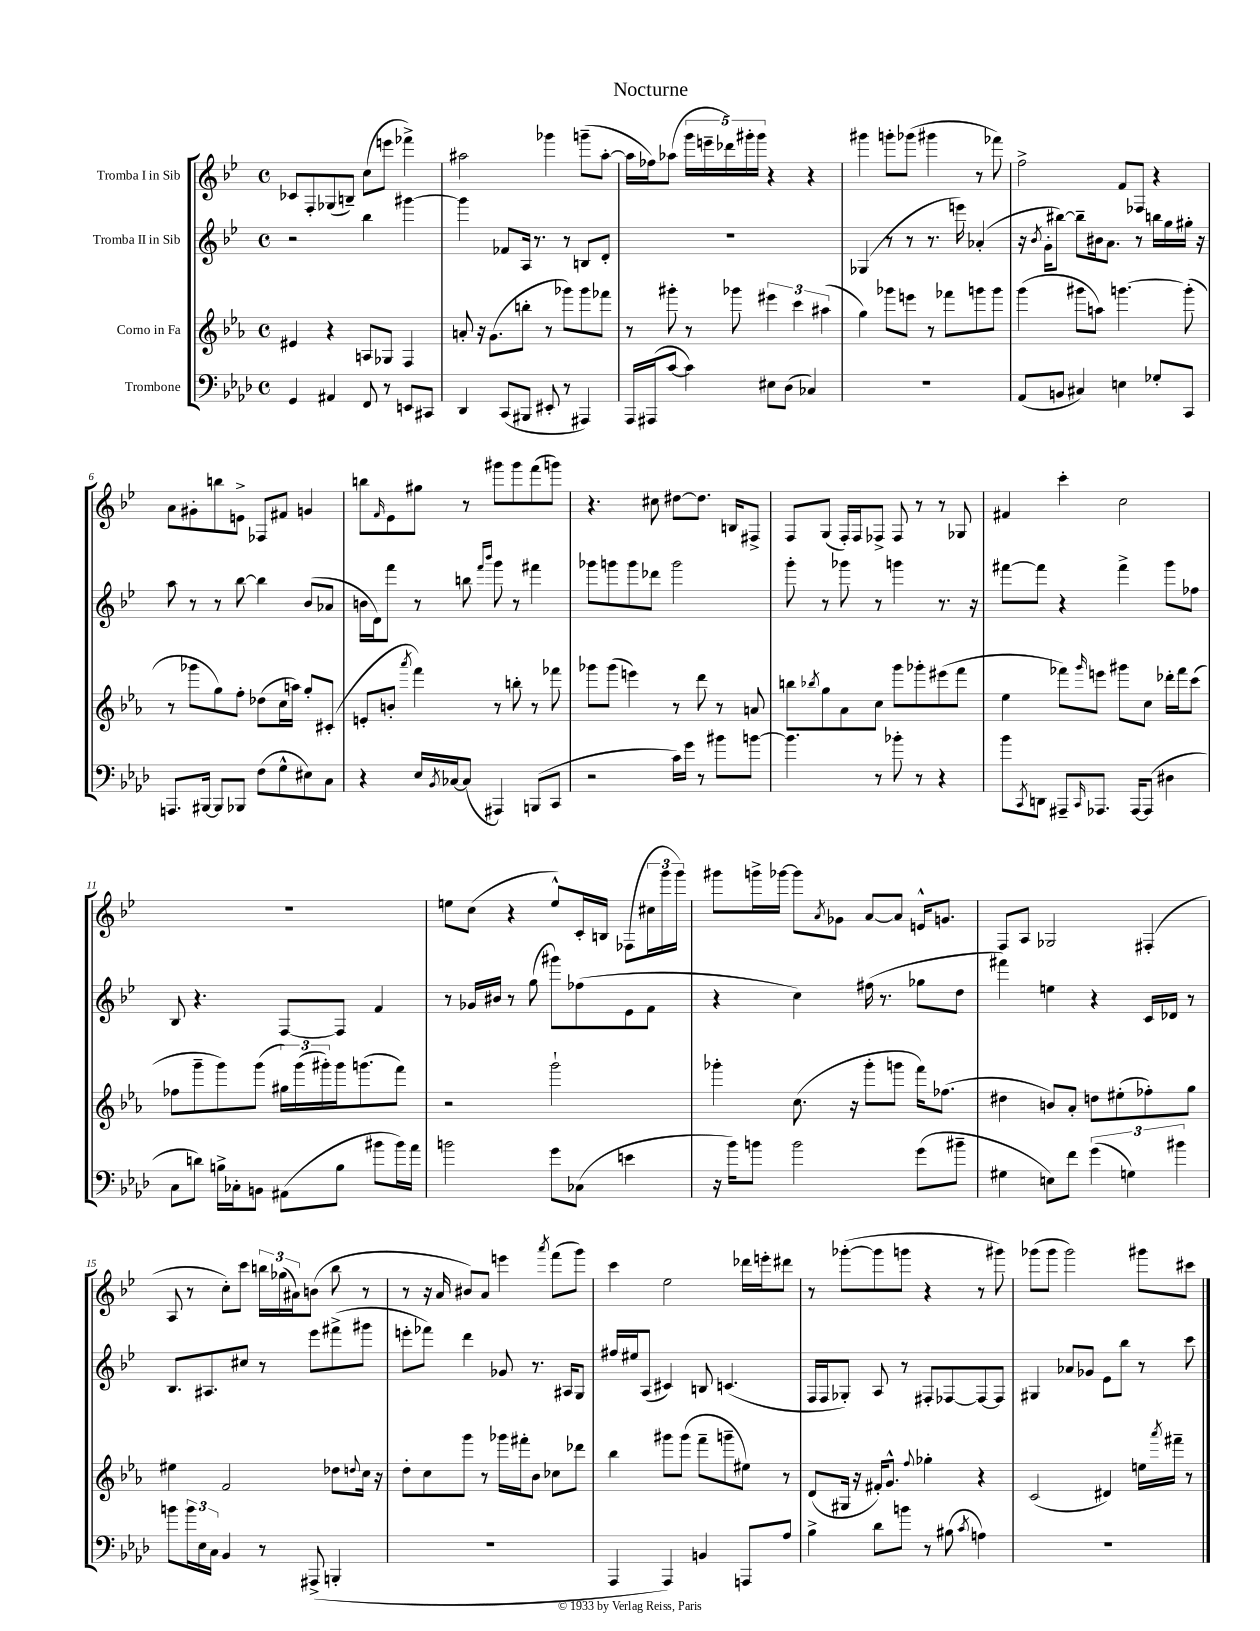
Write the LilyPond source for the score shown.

\header { title = "Nocturne" }
<<
\new StaffGroup <<
\new Staff = "s0" \with { instrumentName = "Tromba I in Sib" } {
    \clef treble \key bes \major \defaultTimeSignature \time 4/4
    ces'8 f8-. ges8( b8--) c''8( e'''8 fes'''4->) |
    ais''2 ges'''4 g'''8--( ais''8~-. |
    ais''16 fes''16) aes''8( \tuplet 5/4 { g'''16 e'''16-- des'''16) gis'''16-. gis'''16 } r4 r4 |
    gis'''4 g'''8-. ges'''8( gis'''4 r8 fes'''8) |
    f''2-> f'8 fes8 r4 |
    a'8 gis'8-. b''8 e'8-> fes8 fis'8 g'4 |
    b''8 \grace { f'16 } ees'8 gis''8 r8 gis'''8 gis'''8 f'''8( g'''8) |
    r4. cis''8 dis''8~ dis''8. b16 fis8-> |
    f8 g8( f16-.) f16 fes8-> fes8 r8 r8 ges8 |
    fis'4 c'''4-. c''2 |
    R1 |
    e''8 c''8( r4 e''8-^) c'16-. b16 fes8( \tuplet 3/2 { cis''16 g'''16 g'''16) } |
    gis'''8 g'''16-> ges'''16~ ges'''8 \acciaccatura { a'8 } ges'8 a'8~ a'8 e'16-^ g'8. |
    f8 a8 ges2 fis4-.( |
    a8 r8 c''8-.) c'''8 \tuplet 3/2 { b''16 ges''16( ais'16) } b'8( b''8 r8 |
    r8 r16 a'16 bis'8) a'8 e'''4 \acciaccatura { a'''8 } f'''8( g'''8) |
    c'''4 ees''2 des'''16 e'''16-. dis'''8 |
    r8 ges'''8~-.( ges'''8 g'''8 r4 r8 gis'''8) |
    ges'''8( ges'''8 ges'''2) gis'''8 cis'''8 \bar "|." |
}
\new Staff = "s1" \with { instrumentName = "Tromba II in Sib" } {
    \clef treble \key bes \major \defaultTimeSignature \time 4/4
    r2 bes''4 gis'''4~ |
    gis'''4 fes'8 a16 r8. r8 b8 d'8-. |
    R1 |
    ges4( r8 r8 r8. e'''16) aes'4-.( |
    r16 \acciaccatura { bes'8 } g'16-. bis''8~) bis''8-- bis'16 a'8. r8 b''16 g''16 gis''16-. r16 |
    a''8 r8 r8 bes''8~ bes''4 bes'8( aes'8 |
    b'16 d'16) f'''8 r8 b''8 \grace { f'''16 bes'''16 } g'''8 r8 fis'''4 |
    ges'''8 g'''8 g'''8 des'''8 g'''2 |
    g'''8-. r8 ges'''8 r8 g'''4 r8. r16 |
    fis'''8~ fis'''8 r4 fis'''4-> g'''8 fes''8 |
    bes8 r4. f8~ f8 f'4 |
    r8 ges'16 bis'16 r8 g''8( gis'''8) fes''8( ees'8 f'8 |
    r4 c''4) fis''16( r8. ges''8 d''8 |
    fis'''4) e''4 r4 c'16 des'16 r8 |
    bes8. ais8. cis''8 r8 ees'''8 fis'''8->( gis'''8 |
    e'''8-. fes'''8) d'''4 ges'8 r8. ais16 g8 |
    fis''16 eis''16 a8( cis'4) b8 c'4.( |
    f16 f16 ges8-.) a8 r8 fis8-. fes8~ fes8~ fes8 |
    gis4 aes'8 ges'8 ees'8 bes''8 r8 c'''8 \bar "|." |
}
\new Staff = "s2" \with { instrumentName = "Corno in Fa" } {
    \clef treble \key ees \major \defaultTimeSignature \time 4/4
    eis'4 r4 a8 ges8 f4 |
    a'8-. r16 g'8.( b''8-. r8 ges'''8) ges'''8 fes'''8 |
    r8 gis'''8-. r8 ges'''8 \tuplet 3/2 { eis'''4 c'''4 ais''4( } |
    g''4) ges'''8 e'''8 r8 fes'''8 g'''8 g'''8 |
    g'''4( gis'''8 a''8) g'''4.~ g'''8-.( |
    r8 ges'''8 g''8) f''8-. des''8( c''16 a''16) g''8-. cis'8-.( |
    e'8-. b'8-. \acciaccatura { aes'''8 } f'''4) r8 b''8-. r8 fes'''8 |
    ges'''8 ges'''8( e'''4) r8 d'''8 r8 a'8 |
    b''8 \acciaccatura { bes''8 } g''8 aes'8 c''8 g'''8 ges'''8-. eis'''8( f'''8 |
    ees''4 fes'''8) \grace { g'''16 } e'''8 gis'''8 c''8 des'''16-. fes'''16 c'''8( |
    fes''8 g'''8-- g'''8) g'''8( \tuplet 3/2 { gis''16) g'''16( gis'''16-.) } gis'''16 g'''8.( f'''8) |
    r2 g'''2-! |
    ges'''4-. c''8.( r16 ges'''8-. g'''8 f'''16) fes''8.( |
    dis''4 b'8) aes'8-. d''8 eis''8-.( fes''8-.) g''8 |
    eis''4 f'2 des''8 \appoggiatura { d''8 } c''16 r16 |
    d''8-. c''8 g'''8 r8 ges'''16 fis'''16-. bes'8 ces''8 des'''8 |
    bes''4 gis'''8 gis'''8( f'''8-- g'''8-- eis''8) r8 |
    d'8( gis16 r16 fis'16-.) g'8.-^ \appoggiatura { f''8 } ges''4-. r4 |
    c'2( dis'4) e''16 \acciaccatura { aes'''8 } fis'''16-- r8 \bar "|." |
}
\new Staff = "s3" \with { instrumentName = "Trombone" } {
    \clef bass \key aes \major \defaultTimeSignature \time 4/4
    g,4 ais,4 f,8 r8 e,8 cis,8 |
    des,4 c,8( bis,,8 eis,8-. r8 ais,,4) |
    aes,,16 ais,,16( c'8~ c'4) eis8 des8( ces4) |
    R1 |
    aes,8( b,8 cis4) e4 ges8-. c,8 |
    a,,8. bis,,16~ bis,,8 bes,,8 f8( g8-^ eis8) c8 |
    r4 ees16 \acciaccatura { bes,8 } ces16~ ces8( ais,,4) b,,8( c,8 |
    r2 c'16) g'16 r8 bis'8 b'8~ |
    b'4. r8 bes'8-. r8 r4 |
    bes'8 \acciaccatura { c,8 } d,8 ais,,8-- \grace { c,16 } aes,,8. aes,,16~ aes,,8( dis4 |
    c8 d'8) b16-> ces16-. b,8 ais,8( b8 bis'8 bis'16) aes'16 |
    b'2 g'8 ces8( e'4 |
    r16 bes'16) b'8 b'2 g'8( bis'8-- |
    gis4 e8) f'8 \tuplet 3/2 { g'4( g4) bis'4 } |
    b'8 \tuplet 3/2 { b'16 ees16 c16 } bes,4 r8 ais,,8->( b,,4-. |
    R1 |
    aes,,4 aes,,4) b,4 a,,8 aes8 |
    bes4-> des'8 b'8 r8 bis8( \acciaccatura { c'8 } a4) |
    R1 \bar "|." |
}
>>
>>
